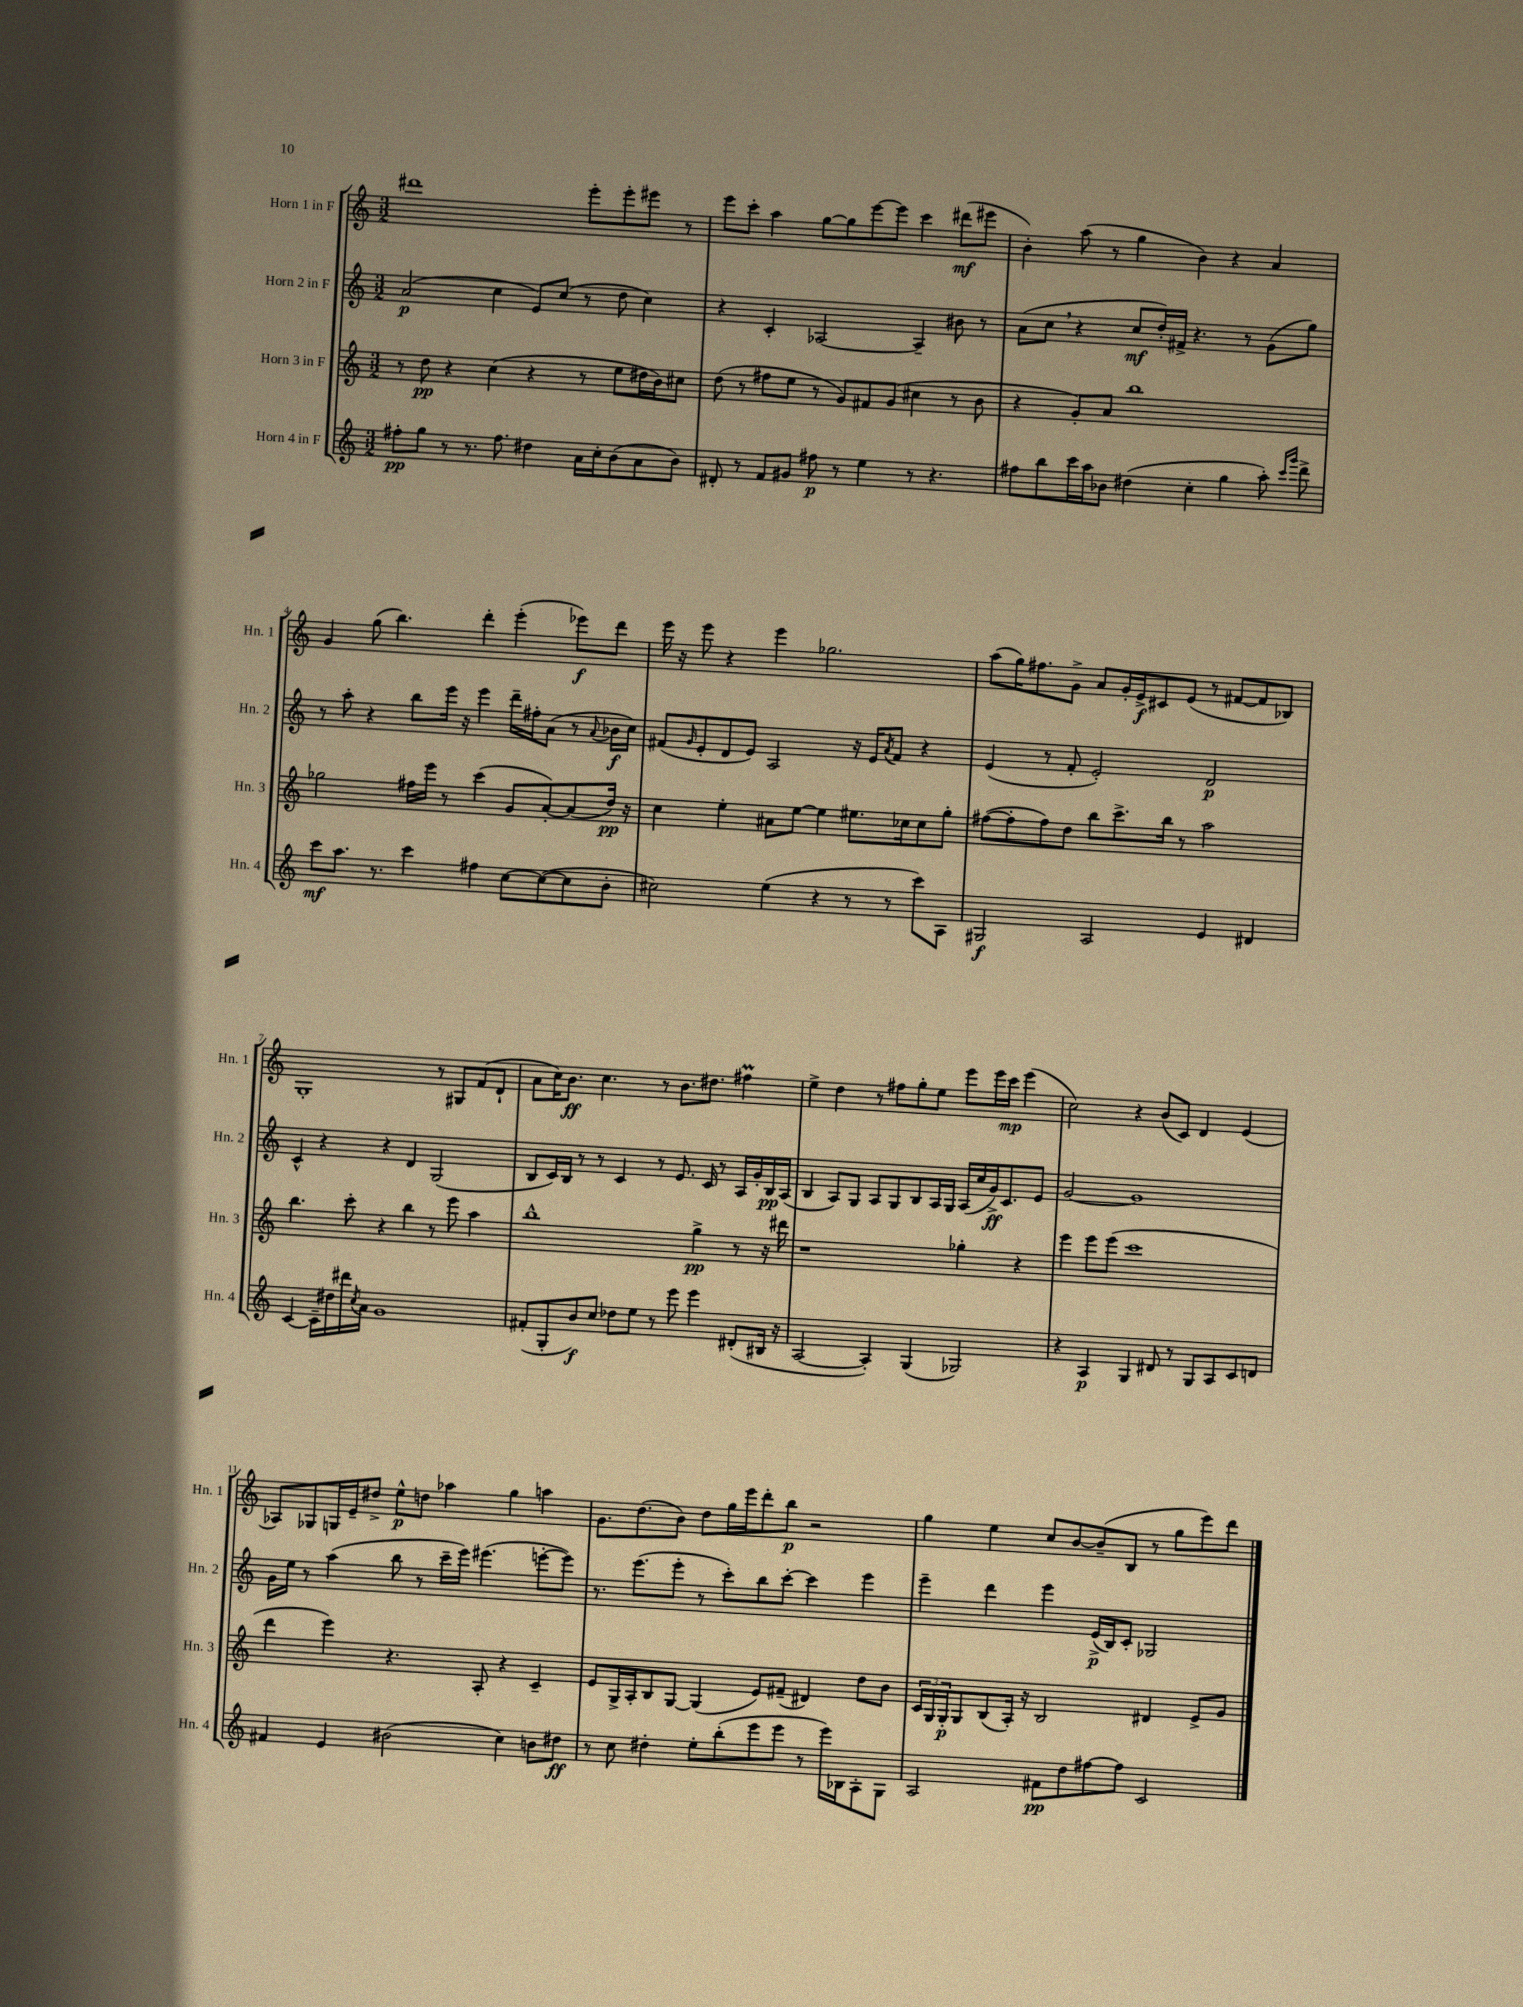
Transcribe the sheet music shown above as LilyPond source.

<<
\new StaffGroup <<
\new Staff = "s0" \with { instrumentName = "Horn 1 in F" shortInstrumentName = "Hn. 1" } {
    \clef treble \key c \major \numericTimeSignature \time 3/2
    dis'''1 e'''8-. e'''8-. eis'''8 r8 |
    e'''8 c'''8-. a''4 g''8~ g''8 e'''8~ e'''8 c'''4 dis'''8\mf( eis'''8 |
    b'4-.) a''8( r8 g''4 b'4) r4 a'4 |
    g'4 g''8( b''4.) d'''4-. e'''4-.( ees'''8\f) d'''8 |
    e'''16 r16 e'''8 r4 e'''4 ges''2. |
    a''8( g''16) fis''8. g'8-> a'8 g'16-. e'16->\f cis'8 e'8( r8 fis'8~ fis'8 bes8) |
    g1-. r8 gis8 f'8( d'8-! |
    a'8 c''16) b'8.\ff c''4. r8 b'8. dis''8. fis''4\prall |
    e''4-> d''4 r8 fis''8 g''8-. e''8 e'''8 e'''16 c'''16\mp e'''4( |
    c''2) r4 b'8( c'8) d'4 e'4( |
    aes8) ges8 g16 e'16-- dis''8-> e''8-^\p d''8 aes''4 g''4 a''4 |
    g'8. d''8.( b'8) d''8 g''16 e'''16 d'''8-. b''8\p r2 |
    g''4 e''4 c''8 b'8~ b'8--( b8 r8 g''8 e'''8) d'''8 \bar "|." |
}
\new Staff = "s1" \with { instrumentName = "Horn 2 in F" shortInstrumentName = "Hn. 2" } {
    \clef treble \key c \major \numericTimeSignature \time 3/2
    a'2\p( c''4 e'8) c''8( r8 d''8 c''4) |
    r4 c'4-. aes2~ aes4-- bis'8 r8 |
    a'8( c''8 \breathe r4 c''8\mf d''16-.) fis'16-> r4. r8 g'8( g''8) |
    r8 a''8-. r4 b''8 e'''16 r16 e'''4 d'''16-- fis''16-. a'8( r8 \appoggiatura { a'8 } bes'16\f c''16) |
    fis'8( \grace { g'16 } e'8-. d'8 e'8) a2 r16 e'16 \acciaccatura { a'8 } fis'8 r4 |
    e'4( r8 f'8-. e'2-.) d'2\p |
    c'4-^ r4 r4 d'4 g2( |
    b8 c'16) b16 r8 r8 c'4 r8 e'8. c'16 r8 a16 g'16-. b16\pp a16( |
    b4 a8) g8 a8 g8 b8 a16 g16 a16( c''16 g'16->\ff) c'8. e'8 |
    g'2~ g'1 |
    g'16 e''16 r8 a''4( b''8 r8 c'''16-- e'''16) eis'''4.( e'''8~-. e'''8) |
    r8. e'''8.( e'''8-. r8 c'''8-.) b''8 c'''8~-. c'''4 e'''4 |
    e'''4-- d'''4 e'''4 e'16->\p( b16) c'8-. ges2 \bar "|." |
}
\new Staff = "s2" \with { instrumentName = "Horn 3 in F" shortInstrumentName = "Hn. 3" } {
    \clef treble \key c \major \numericTimeSignature \time 3/2
    r8 d''8\pp r4 c''4( r4 r8 e''8 dis''16 b'16) cis''8 |
    d''8( r8 fis''8 e''8 r8 g'8) fis'8 g'8( cis''4 r8 b'8 |
    r4 g'8-.) a'8 b''1 |
    ges''2 fis''16 e'''16 r8 c'''4( g'8 a'8~-.) a'8( d''16\pp) r16 |
    c''4 e''4-. ais'8 e''8~ e''4 eis''8. ces''16 ces''8 g''8-. |
    fis''8~( fis''8-. fis''8) d''8 b''8 c'''8.-> b''16 r8 a''2 |
    b''4. c'''8-. r4 b''4 r8 e'''8 a''4 |
    b''1-^ g''4->\pp r8 r16 dis'''16 |
    r1 ges''4-. r4 |
    e'''4 e'''8 e'''8( c'''1 |
    d'''4 e'''4) r4. a8-. r4 c'4-- |
    e'8 g16-> a16-. b8 g8~ g4( e'8) fis'8--( dis'4) d''8 b'8 |
    \tuplet 3/2 { c'16 g16 g16-.\p } g8 b8( a16-.) r16 b2 dis'4 e'8-> g'8 \bar "|." |
}
\new Staff = "s3" \with { instrumentName = "Horn 4 in F" shortInstrumentName = "Hn. 4" } {
    \clef treble \key c \major \numericTimeSignature \time 3/2
    fis''8-.\pp g''8 r8 r8. fis''8. dis''4 a'16 c''16-. b'8( a'8 b'8) |
    dis'8-. r8 f'8 gis'8 fis''8\p r8 e''4 r8 r4. |
    fis''8 b''8 c'''16 a''16 bes'8 dis''4( c''4-. g''4 a''8-.) \grace { c'''16 g'''16 } d'''8-> |
    c'''8\mf a''8. r8. c'''4 fis''4 c''8~ c''8~( c''8 b'8-. |
    cis''2) e''4( r4 r8 r8 c'''8) a8 |
    gis2\f a2 e'4 dis'4 |
    c'4~ c'16-- dis''16 dis'''16 \acciaccatura { c''8 } a'16 g'1 |
    fis'8-.( g8-. b'8\f) c''8 des''8 e''8 r8 e'''8 e'''4 dis'8-.( bis16 r16 |
    a2~ a4-.) g4( ges2) |
    r4 a4\p g4 dis'8 r8 g8 a8 c'8 d'8 |
    fis'4 e'4 bis'2( c''4) b'8 dis''8\ff |
    r8 c''8 dis''4-. e''8-. b''8-.( e'''8 e'''8 r8 e'''16) bes16 a8-. g8 |
    a2 fis'8\pp d''8 fis''8~ fis''8 c'2 \bar "|." |
}
>>
>>
